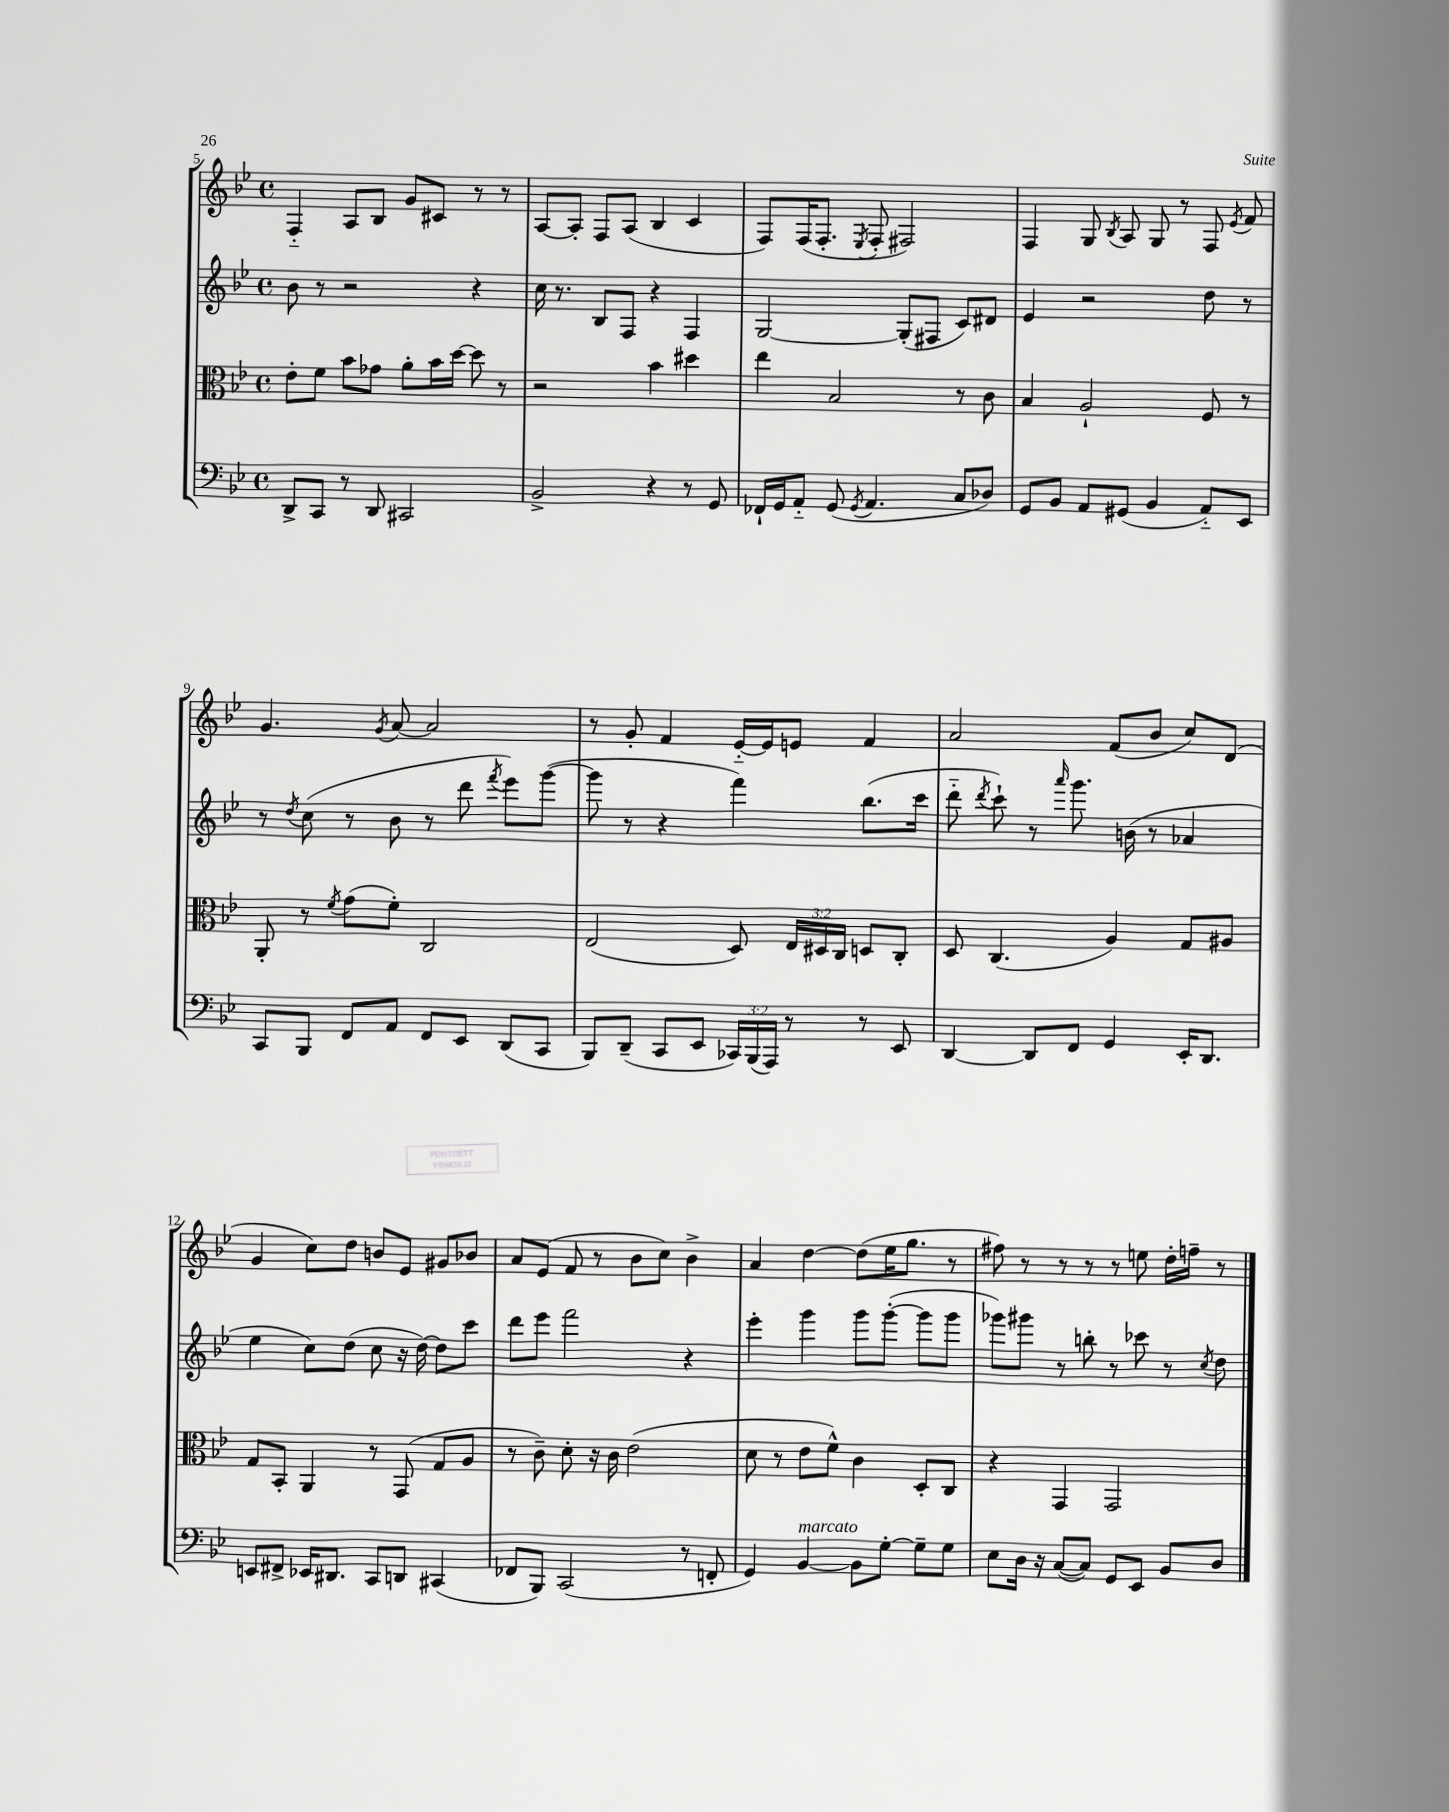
<<
\new StaffGroup <<
\new Staff = "s0" {
    \clef treble \key bes \major \defaultTimeSignature \time 4/4
    \autoBeamOff f4-_ a8[ bes8] g'8[ cis'8] r8 r8 |
    a8[~ a8]-. f8[ a8]( bes4 c'4 |
    f8[) f16( f8.]-. \acciaccatura { ees8 } f8-. fis2) |
    f4 g8 \acciaccatura { bes8 } a8 g8 r8 f8 \acciaccatura { ees'8 } f'8 |
    g'4. \acciaccatura { g'8 } a'8~ a'2 |
    r8 g'8-. f'4 ees'16[~-_ ees'16 e'8] f'4 |
    a'2 f'8[( bes'8] c''8[) d'8]( |
    g'4 c''8[) d''8] b'8[ ees'8] gis'8[ bes'8] |
    a'8[ ees'8]( f'8 r8 bes'8[ c''8]) bes'4-> |
    a'4 d''4~ d''8[( ees''16 g''8.] r8 |
    fis''8) r8 r8 r8 r8 e''8 d''16[-. f''16]-- r8 \bar "|." |
}
\new Staff = "s1" {
    \clef treble \key bes \major \defaultTimeSignature \time 4/4
    \autoBeamOff bes'8 r8 r2 r4 |
    c''16 r8. bes8[ f8] r4 f4 |
    g2~ g8[-.( fis8] c'8[) dis'8] |
    ees'4 r2 d''8 r8 |
    r8 \acciaccatura { d''8 } c''8( r8 bes'8 r8 d'''8 \acciaccatura { f'''8 } ees'''8[) g'''8]~( |
    g'''8 r8 r4 f'''4) bes''8.[( c'''16] |
    d'''8-_ \acciaccatura { d'''8 } c'''8-!) r8 \grace { a'''16 } g'''8. b'16( r8 aes'4 |
    ees''4 c''8[) d''8]( c''8 r16 d''16~) d''8[ c'''8] |
    d'''8[ ees'''8] f'''2 r4 |
    ees'''4-. g'''4 g'''8[ g'''8]~-.( g'''8[ g'''8] |
    ges'''8[) gis'''8] r8 b''8-. r8 ces'''8 r8 \acciaccatura { c''8 } d''8 \bar "|." |
}
\new Staff = "s2" {
    \clef alto \key bes \major \defaultTimeSignature \time 4/4 \override Staff.TupletNumber.text = #tuplet-number::calc-fraction-text
    \autoBeamOff ees'8[-. f'8] bes'8[ ges'8] a'8[-. bes'16 d''16]~ d''8 r8 |
    r2 bes'4 dis''4 |
    ees''4 bes2 r8 c'8 |
    bes4 a2-! f8 r8 |
    a,8-. r8 \acciaccatura { f'8 } g'8[( f'8]-.) c2 |
    ees2( d8) \tuplet 3/2 { ees16[ dis16 c16] } d8[ c8]-. |
    d8 c4.( a4) g8[ ais8] |
    g8[ bes,8]-. a,4 r8 g,8( g8[ a8] |
    r8 c'8--) d'8-. r16 c'16 ees'2( |
    d'8 r8 ees'8[ f'8]-^) c'4 d8[-. c8] |
    r4 g,4 g,2 \bar "|." |
}
\new Staff = "s3" {
    \clef bass \key bes \major \defaultTimeSignature \time 4/4 \override Staff.TupletNumber.text = #tuplet-number::calc-fraction-text
    \autoBeamOff d,8[-> c,8] r8 d,8 cis,2 |
    bes,2-> r4 r8 g,8 |
    fes,16[-! g,16 a,8]-_ g,8( \acciaccatura { g,8 } a,4. c8[ des8]) |
    g,8[ bes,8] a,8[ gis,8]( bes,4 a,8[-_) ees,8] |
    c,8[ bes,,8] f,8[ a,8] f,8[ ees,8] d,8[( c,8] |
    bes,,8[) d,8]--( c,8[ ees,8] \tuplet 3/2 { ces,16[) bes,,16( a,,16]) } r8 r8 ees,8 |
    d,4~ d,8[ f,8] g,4 ees,16[-. d,8.] |
    e,8[ fis,8]-> ees,16[ dis,8.] c,8[ d,8] cis,4( |
    fes,8[ bes,,8]) c,2( r8 f,8-. |
    g,4) bes,4~^\markup { \italic "marcato" } bes,8[ g8]~-. g8[-- g8] |
    ees8[ d16] r16 c8[~( c8]) g,8[ ees,8] bes,8[ d8] \bar "|." |
}
>>
>>
\layout { \context { \Score currentBarNumber = #5 } }
